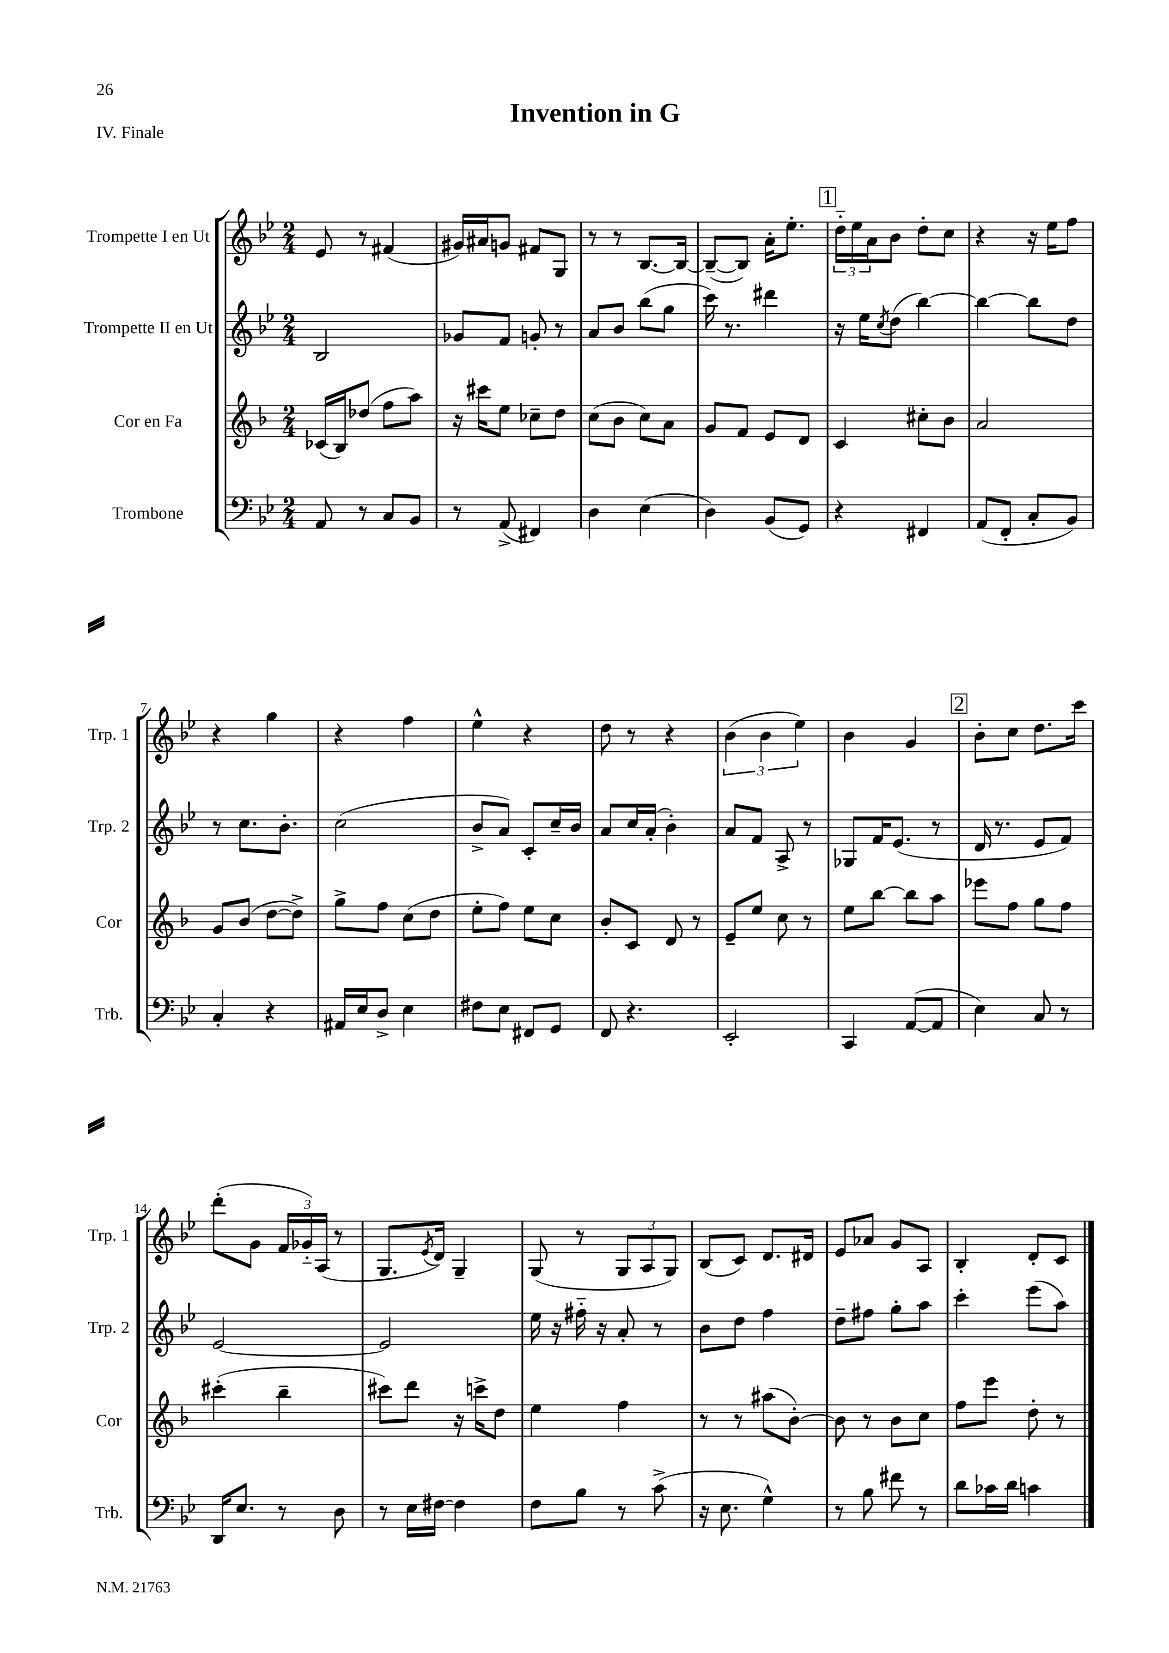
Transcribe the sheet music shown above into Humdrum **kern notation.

**kern	**kern	**kern	**kern
*staff4	*staff3	*staff2	*staff1
*clefF4	*clefG2	*clefG2	*clefG2
*k[b-e-]	*k[b-]	*k[b-e-]	*k[b-e-]
*M2/4	*M2/4	*M2/4	*M2/4
8AA/	(16c-/LL	2B-/	8e-/
.	16B-/J)	.	.
8r	(8dd-/J	.	8r
8C/L	8ff\L	.	(4f#/
8BB-/J	8aa\J)	.	.
=	=	=	=
8r	16r	8g-/L	16g#/LL)
.	16ccc#\LK	.	16a#/J
(8AA^/	8ee\J	8f/J	8g/J
4FF#/)	8cc-~\L	8g'/	8f#/L
.	8dd\J	8r	8G/J
=	=	=	=
4D\	(8cc\L	8a/L	8r
.	8b-\J	8b-/J	8r
(4E-\	8cc\L)	(8bb-\L	[8.B-/L
.	8a\J	8gg\J	.
.	.	.	16B-/_Jk
=	=	=	=
4D\)	8g/L	16ccc\)	(8B-~/_L
.	.	8.r	.
.	8f/J	.	8B-/]J)
(8BB-/L	8e/L	4ddd#\	16a'\LK
.	.	.	8.ee-'\J
8GG/J)	8d/J	.	.
=	=	=	=
4r	4c/	16r	24dd'~\LL
.	.	.	24ee-\
.	.	16ee-\LK	.
.	.	.	24a\J
.	.	8qcc/	.
.	.	(8dd\J	8b-\J
4FF#/	8cc#'\L	[4bb-\)	8dd'\L
.	8b-\J	.	8cc\J
=	=	=	=
(8AA/L	2a/	4bb-\_	4r
8FF'/J	.	.	.
8C'/L	.	8bb-\]L	16r
.	.	.	16ee-\LK
8BB-/J)	.	8dd\J	8ff\J
=	=	=	=
4C'/	8g/L	8r	4r
.	(8b-/J	8.cc\L	.
4r	[8dd\L	.	4gg\
.	.	8.b-'\J	.
.	8dd^\]J)	.	.
=	=	=	=
16AA#/LL	8gg^\L	(2cc\	4r
16E-/J	.	.	.
8D^/J	8ff\J	.	.
4E-\	(8cc\L	.	4ff\
.	8dd\J	.	.
=	=	=	=
8F#\L	8ee'\L	8b-^/L	4ee-^^\
8E-\J	8ff\J)	8a/J)	.
8FF#/L	8ee\L	8c'/L	4r
8GG/J	8cc\J	16cc~/L	.
.	.	16b-/JJ	.
=	=	=	=
8FF/	8b-'/L	8a/L	8dd\
4.r	8c/J	16cc/L	8r
.	.	(16a'/JJ	.
.	8d/	4b-'\)	4r
.	8r	.	.
=	=	=	=
2EE-'/	8e~/L	8a/L	(6b-\
.	8ee/J	8f/J	.
.	.	.	6b-\
.	8cc\	8A^/	.
.	.	.	6ee-\)
.	8r	8r	.
=	=	=	=
4CC/	8ee\L	8G-/L	4b-\
.	[8bb-\J	16f/K	.
.	.	(8.e-/J	.
([8AA/L	8bb-\]L	.	4g/
8AA/]J	8aa\J	8r	.
=	=	=	=
4E-\)	8eee-\L	16d/	8b-'\L
.	.	8.r	.
.	8ff\J	.	8cc\J
8C/	8gg\L	8e-/L	8.dd\L
8r	8ff\J	8f/J)	.
.	.	.	16ccc\Jk
=	=	=	=
16DD/LK	(4ccc#'\	[2e-/	(8ddd'\L
8.E-/J	.	.	.
.	.	.	8g\J
8r	4bb-~\	.	24f/LL
.	.	.	24g-'~/)
.	.	.	(24A/JJ
8D\	.	.	8r
=	=	=	=
8r	8ccc#\L)	2e-/]	8.G/L
16E-\LL	8ddd\J	.	.
.	.	.	8qe-/
[16F#\JJ	.	.	16d/Jk)
4F#\]	16r	.	4G~/
.	16ccc^\LK	.	.
.	8dd\J	.	.
=	=	=	=
8F\L	4ee\	16ee-\	(8G/
.	.	16r	.
8B-\J	.	16ff#'~\	8r
.	.	16r	.
8r	4ff\	8a'/	12G/L
.	.	.	12A/
(8c^\	.	8r	.
.	.	.	12G/J)
=	=	=	=
16r	8r	8b-\L	(8B-/L
8.E-\	.	.	.
.	8r	8dd\J	8c/J)
4G^^\)	(8aa#\L	4ff\	8.d/L
.	[8b-'\J)	.	.
.	.	.	16d#/Jk
=	=	=	=
8r	8b-\]	8dd~\L	8e-/L
8B-\	8r	8ff#\J	8a-/J
8f#\	8b-\L	8gg'\L	8g/L
8r	8cc\J	8aa\J	8A/J
=	=	=	=
8d\L	8ff\L	4ccc'\	4B-'/
16c-\L	8eee\J	.	.
16d\JJ	.	.	.
4c\	8dd'\	(8eee-\L	8d'/L
.	8r	8aa\J)	8c/J
==	==	==	==
*-	*-	*-	*-
